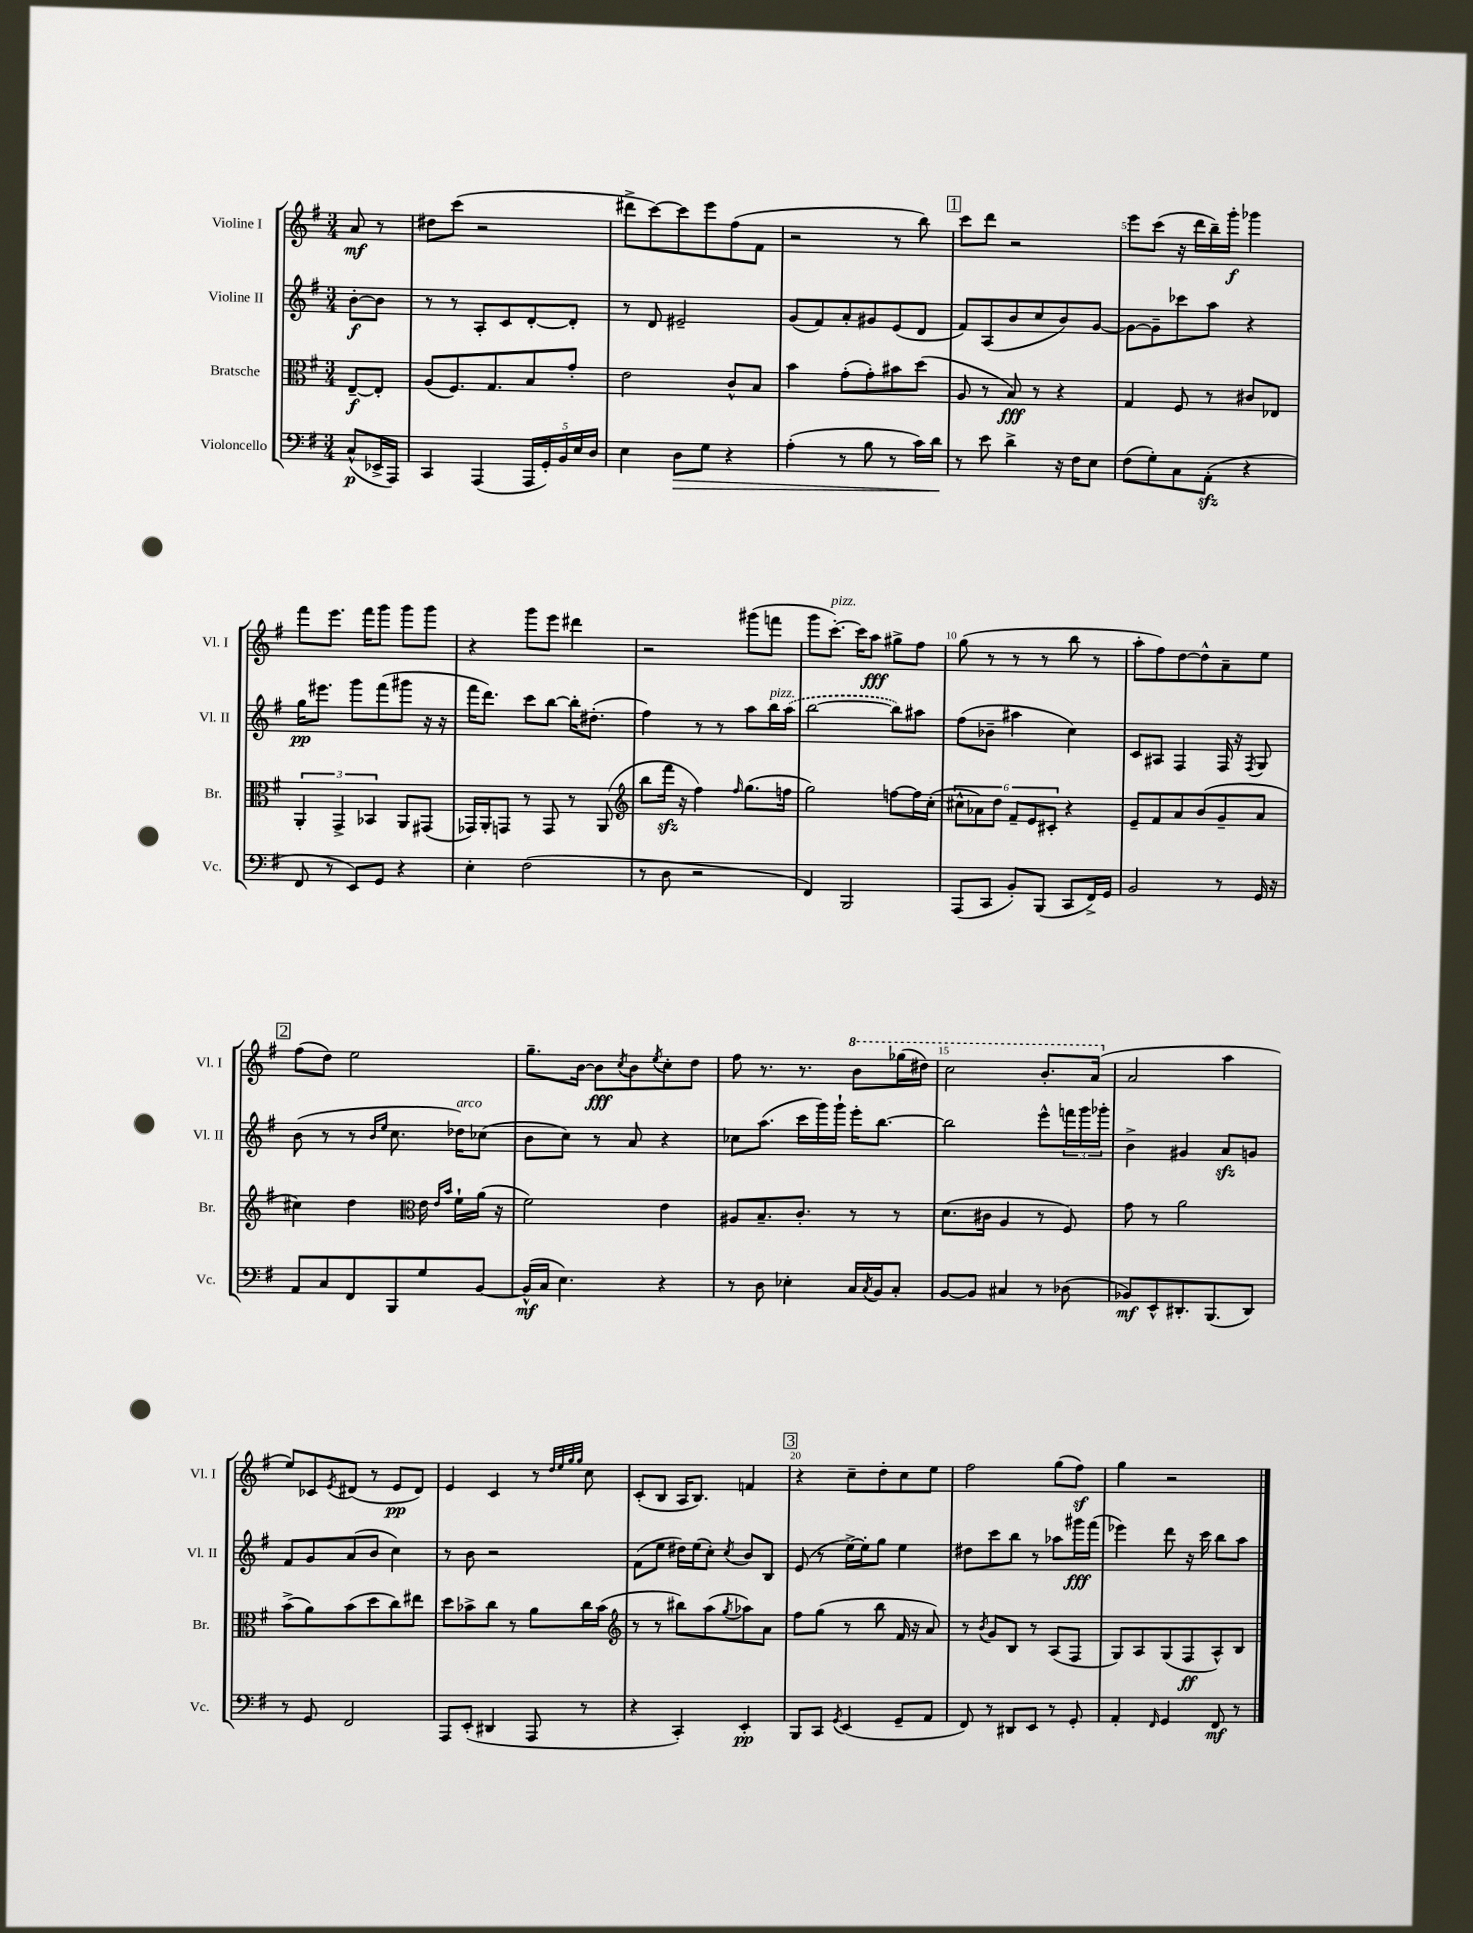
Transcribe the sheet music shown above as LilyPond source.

<<
\new StaffGroup <<
\new Staff = "s0" \with { instrumentName = "Violine I" shortInstrumentName = "Vl. I" } {
    \clef treble \key g \major \numericTimeSignature \time 3/4 \partial 4
    a'8\mf r8 |
    dis''8 c'''8( r2 |
    dis'''8-> c'''8~) c'''8 e'''8 fis''8( fis'8 |
    r2 r8 b''8) |
    \mark \markup { \box "1" } c'''8 d'''8 r2 |
    e'''8 c'''8( r16 d'''16 b''16--) g'''16-.\f ges'''4 |
    fis'''8 e'''8. fis'''16 g'''8 g'''8 g'''8 |
    r4 g'''8 e'''8 dis'''4 |
    r2 gis'''8( f'''8 |
    g'''8 c'''8.~-.^\markup { \italic "pizz." }) c'''16 a''8\fff gis''8-> fis''8 |
    g''8( r8 r8 r8 b''8 r8 |
    a''8-. fis''8) d''8~ d''8-^ a'8-- e''8 |
    \mark \markup { \box "2" } fis''8( d''8) e''2 |
    g''8.-- b'16~ b'8\fff \acciaccatura { c''8 } b'8 \acciaccatura { e''8 } c''8-. d''8 |
    fis''8 r8. r8. \ottava #1 b''8 ges'''16( dis'''16) |
    c'''2 b''8.-. a''16( \ottava #0 |
    a'2 a''4 |
    e''8) ces'8 \acciaccatura { e'8 } dis'8( r8 e'8\pp dis'8) |
    e'4 c'4 r8 \grace { d''32 e''32 g''32 g''32 } c''8 |
    c'8-.( b8 a16 b8.) f'4 |
    \mark \markup { \box "3" } r4 c''8-- d''8-. c''8 e''8 |
    fis''2 g''8( fis''8\sf) |
    g''4 r2 \bar "|." |
}
\new Staff = "s1" \with { instrumentName = "Violine II" shortInstrumentName = "Vl. II" } {
    \clef treble \key g \major \numericTimeSignature \time 3/4 \partial 4
    b'8~-.\f b'8 |
    r8 r8 a8-. c'8 d'8~-. d'8-. |
    r8 d'8 eis'2-- |
    g'8( fis'8) a'8-. gis'8 e'8( d'8 |
    \mark \markup { \box "1" } fis'8) a8( b'8 c''8 b'8) g'8~ |
    g'8~ g'8-- ces'''8 a''8 r4 |
    g''16\pp eis'''8. g'''8 fis'''8( gis'''8 r16 r16 |
    fis'''16 d'''8.) c'''8 b''8~ b''16-. dis''8.-.( |
    fis''4) r8 r8 a''8 b''16^\markup { \italic "pizz." } \once \slurDashed a''16( |
    b''2~ b''8) ais''8 |
    fis''8( bes'8-- ais''4 c''4) |
    c'8 ais8 fis4 fis16 r16 \acciaccatura { fis8 } g8 |
    \mark \markup { \box "2" } b'8( r8 r8 \grace { b'16 e''16 } c''8. des''16^\markup { \italic "arco" }) ces''8( |
    b'8 c''8) r8 a'8 r4 |
    ces''8 a''8.( c'''16 g'''16) g'''16-! e'''16-. b''8.~ |
    b''2 e'''8-^ \tuplet 3/2 { f'''16 g'''16 ges'''16-. } |
    b'4-> gis'4 a'8\sfz g'8 |
    fis'8 g'8 a'8( b'8 c''4) |
    r8 b'8 r2 |
    fis'8( e''8 dis''16) e''16( c''8-.) \acciaccatura { c''8 } b'8 b8 |
    \mark \markup { \box "3" } e'8( r8 e''16~->) e''16-. g''8 e''4 |
    dis''8 c'''8 b''8 r8 aes''8 gis'''16\fff fis'''16( |
    ees'''4) d'''8 r16 c'''16 b''8 a''8 \bar "|." |
}
\new Staff = "s2" \with { instrumentName = "Bratsche" shortInstrumentName = "Br." } {
    \clef alto \key g \major \numericTimeSignature \time 3/4 \partial 4
    e8~--\f e8-. |
    a8( fis8.) g8. b8 g'8-. |
    e'2 c'8-^ b8 |
    b'4 g'8-.( g'8-.) bis'8 d''8( |
    \mark \markup { \box "1" } a8 r8 b8\fff) r8 r4 |
    g4 fis8 r8 cis'8 ees8 |
    \tuplet 3/2 { a,4-. g,4-> bes,4 } a,8 gis,8( |
    ges,16) a,16-. g,8 r8 g,8 r8 a,8( |
    \clef treble b''8 fis'''16\sfz r16 fis''4) \grace { fis''16 } g''8.( f''16 |
    g''2) f''8~ f''16 c''16-.( |
    \tuplet 6/4 { cis''8-^ aes'8) d''8 fis'8-- e'8 cis'8-. } r4 |
    e'8-- fis'8 a'8 b'8( g'8-- a'8 |
    \mark \markup { \box "2" } cis''4) d''4 \clef alto e'16 \grace { e'16 b'16 } fis'16-! a'16( r16 |
    fis'2) e'4 |
    ais8 b8.-- c'8.-. r8 r8 |
    d'8.( cis'16 a4 r8 fis8) |
    g'8 r8 a'2 |
    b'8->( a'8) b'8( d''8 c''8) eis''8 |
    d''8 bes'8-> c''8 r8 a'8 c''16 bes'16( |
    \clef treble r8 r8 bis''8) a''8( \acciaccatura { g''8 } aes''8) a'8 |
    \mark \markup { \box "3" } fis''8 g''8( r8 b''8 fis'16 r16 a'8) |
    r8 \acciaccatura { b'8 } g'8 b8 r8 a8( fis8 |
    g8) a8 g8( fis8\ff a8-^) b8 \bar "|." |
}
\new Staff = "s3" \with { instrumentName = "Violoncello" shortInstrumentName = "Vc." } {
    \clef bass \key g \major \numericTimeSignature \time 3/4 \partial 4
    c8-^\p( ees,16-> a,,16) |
    c,4 a,,4( \tuplet 5/4 { a,,16 g,16-.) b,16 e16 d16 } |
    e4 d8\> g8 r4 |
    a4-.( r8 b8 r8 c'16) d'16\! |
    \mark \markup { \box "1" } r8 e'8 d'4-> r16 fis16 e8 |
    fis8( g8-.) c8 a,8-.\sfz( r4 |
    fis,8 r8 e,8) g,8 r4 |
    e4-. fis2( |
    r8 d8 r2 |
    fis,4) b,,2 |
    a,,8( c,8 b,8-.) b,,8( c,8 fis,16->) g,16 |
    b,2 r8 g,16 r16 |
    \mark \markup { \box "2" } a,8 c8 fis,8 b,,8 g8 b,8~ |
    b,16-^\mf( c16 e4.) r4 |
    r8 d8 ees4-. c16 \acciaccatura { c8 } b,16 c8-. |
    b,8~ b,8 cis4 r8 des8( |
    bes,8\mf) e,8-^ dis,8.-. b,,8.( dis,8) |
    r8 g,8 fis,2 |
    a,,8 e,8-.( dis,4 a,,8 r8 |
    r4 c,4-.) e,4-.\pp |
    \mark \markup { \box "3" } b,,8 c,8 \acciaccatura { g,8 } e,4( g,8-- a,8 |
    fis,8) r8 dis,8 e,8 r8 g,8-. |
    a,4-. \grace { fis,16 } g,4 fis,8\mf r8 \bar "|." |
}
>>
>>
\layout { \context { \Score \override BarNumber.break-visibility = ##(#f #t #t) barNumberVisibility = #(every-nth-bar-number-visible 5) } }
